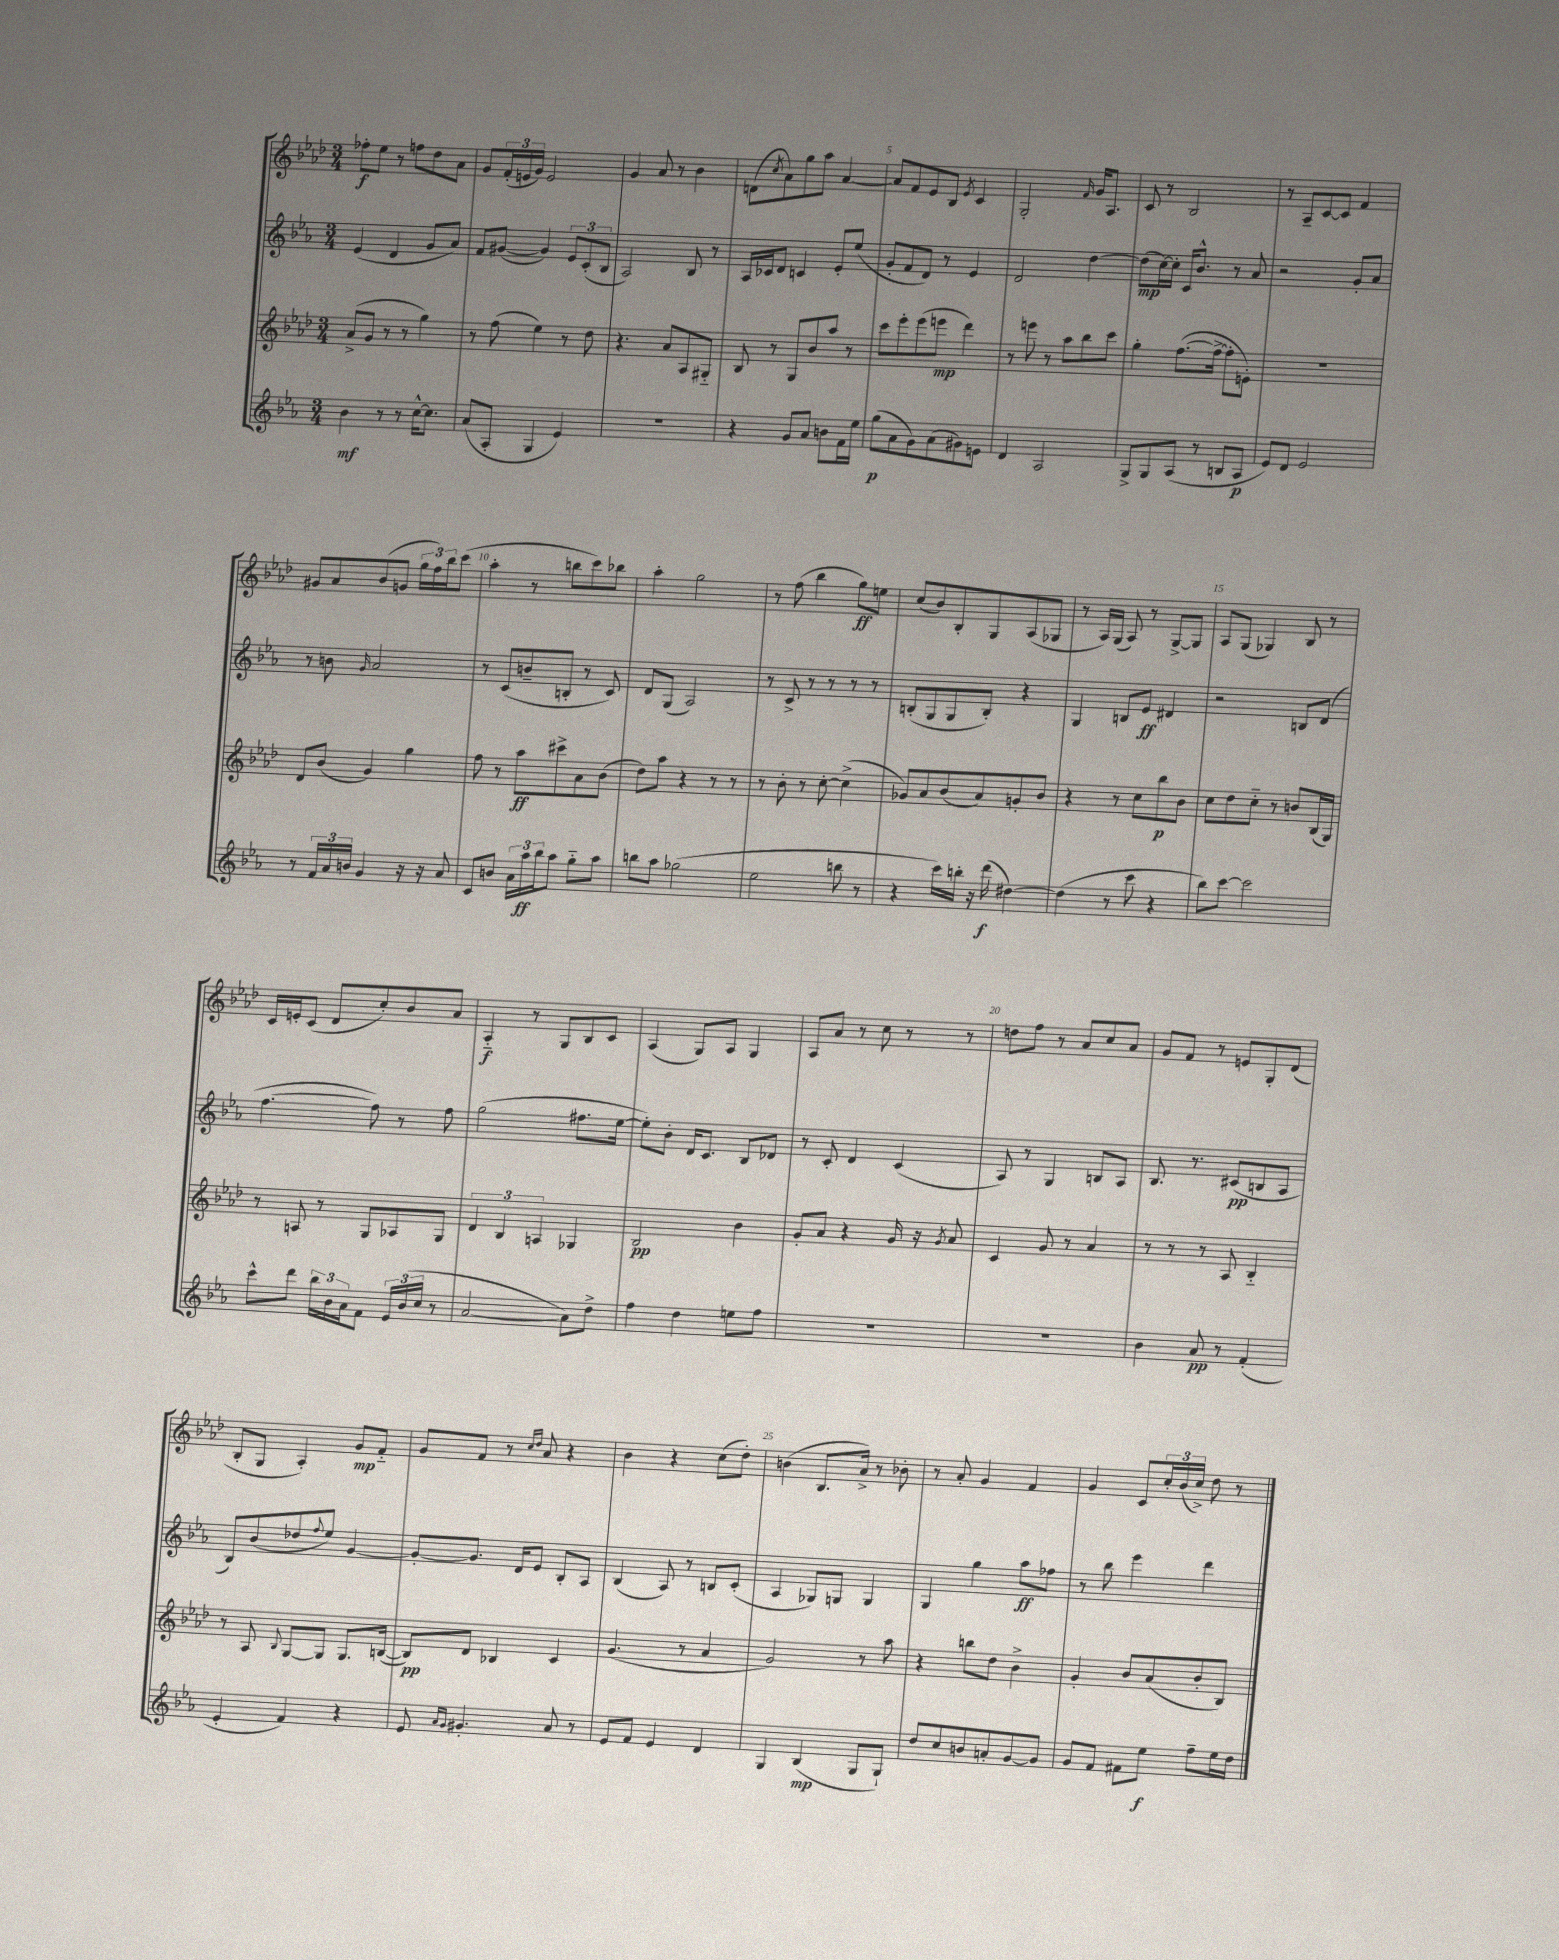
<<
\new StaffGroup <<
\new Staff = "s0" {
    \clef treble \key aes \major \numericTimeSignature \time 3/4
    fes''8-.\f ees''8 r8 f''8 des''8 aes'8 |
    g'8 \tuplet 3/2 { f'16-.( e'16 g'16) } e'2 |
    g'4 aes'8 r8 bes'4 |
    d'8( \acciaccatura { c''8 } aes'8) g''8 aes''8 aes'4~ |
    aes'8 f'8 ees'8 bes8 \acciaccatura { ees'8 } c'4 |
    g2-. \grace { f'16 } g'16 aes8. |
    c'8 r8 bes2 |
    r8 aes8-- c'8~ c'8 f'4 |
    gis'8 aes'8 bes'8( g'8 \tuplet 3/2 { g''16 f''16) bes''16 } c'''8( |
    aes''4-. r8 b''8 c'''8) bes''8 |
    aes''4-. g''2 |
    r8 f''8( bes''4 g''8\ff) e''8 |
    c''8( bes'8) bes8-. g8 aes8( ges8 |
    r8 aes16) g16( aes8) r8 g8~-> g8 |
    aes8 g8( ges4) bes8 r8 |
    c'16 e'16-. c'8( des'8 c''8-.) bes'8 aes'8 |
    aes4-_\f r8 g8 bes8 c'8 |
    aes4( g8) aes8 g4 |
    aes8 aes'8 r8 c''8 r8 r8 |
    d''8 f''8 r8 aes'8 c''8 aes'8 |
    g'8 f'8 r8 e'8 g8-. des'8( |
    bes8-. g8 aes4-.) g'8\mp f'8-_ |
    g'8 f'8 r8 \grace { c''16 des''16 } aes'8 r4 |
    bes'4 r4 c''8( des''8-.) |
    b'4( bes8. aes'16->) r8 bes'8-. |
    r8 aes'8-. g'4 f'4 |
    g'4 c'8 \tuplet 3/2 { c''16-. bes'16( c''16->) } des''8 r8 \bar "|." |
}
\new Staff = "s1" {
    \clef treble \key ees \major \numericTimeSignature \time 3/4
    ees'4( d'4 g'8 aes'8) |
    f'8 gis'8~( gis'4) \tuplet 3/2 { ees'8 c'8-.( bes8 } |
    aes2) bes8 r8 |
    aes16 ces'16 d'8 c'4 ees'8-. ees''8( |
    g'8-. f'8 d'8) r8 ees'4 |
    d'2 d''4~ |
    d''8\mp( c''16~) c''16-. c'16 bes'8.-^ r8 aes'8 |
    r2 g'8-. aes'8 |
    r8 b'8 \grace { g'16 } aes'2 |
    r8 c'8( b'8-- b8-. r8 c'8) |
    d'8 g8( aes2) |
    r8 c'8-> r8 r8 r8 r8 |
    b8-.( g8 g8 b8-.) r4 |
    g4 b8 ees'8\ff dis'4 |
    r2 b8 d'8( |
    f''4.~ f''8) r8 f''8 |
    g''2( fis''8. ees''16~ |
    ees''8-.) bes'8-. d'16 c'8. bes8 des'8 |
    r8 c'8-. d'4 c'4( |
    aes8) r8 g4 b8 aes8 |
    bes8. r8. cis'8\pp( b8 aes8 |
    bes8) bes'8( des''8 \appoggiatura { f''8 } ees''8) g'4~ |
    g'8~-. g'8. d'16 ees'8 bes8-. aes8 |
    bes4( aes8) r8 b8 c'8-.( |
    aes4 ges8) g8 g4 |
    g4 g''4 aes''8\ff fes''8 |
    r8 bes''8 ees'''4 d'''4 \bar "|." |
}
\new Staff = "s2" {
    \clef treble \key aes \major \numericTimeSignature \time 3/4
    aes'8->( g'8 r8 r8 g''4) |
    r8 f''8( ees''4) r8 des''8 |
    r4. aes'8 aes8 gis8-_ |
    bes8 r8 g8 bes'8 aes''8 r8 |
    c'''8 ees'''8-. ees'''8( e'''8\mp des'''4) |
    r8 e'''8 r8 aes''8 bes''8 c'''8 |
    g''4-. f''8.~( f''16~-> f''8-. e'8-.) |
    R2. |
    des'8 bes'8( g'4) g''4 |
    f''8 r8 aes''8\ff cis'''8-> aes'8 bes'8( |
    des''8) aes''8 r4 r8 r8 |
    r8 bes'8-. r8 c''8~-. c''4->( |
    ges'8) aes'8 bes'8( aes'8) g'8-. bes'8 |
    r4 r8 c''8 bes''8\p bes'8 |
    c''8 des''8 c''8-_ r8 b'8 bes16( g16) |
    r8 a8 r8 g8 aes8 g8 |
    \tuplet 3/2 { des'4 bes4 a4 } ges4 |
    bes2\pp bes'4 |
    g'8-. aes'8 r4 g'16 r16 \acciaccatura { g'8 } aes'8 |
    c'4 g'8 r8 aes'4 |
    r8 r8 r8 aes8 bes4-_ |
    r8 aes8 \appoggiatura { bes8 } g8~ g8 g8. b16~( |
    b8\pp) des'8 bes4 c'4 |
    g'4.( r8 aes'4 |
    g'2) r8 aes''8 |
    r4 b''8 des''8 bes'4-> |
    g'4-. bes'8 aes'8( bes'8-. bes8) \bar "|." |
}
\new Staff = "s3" {
    \clef treble \key ees \major \numericTimeSignature \time 3/4
    bes'4\mf r8 r8 c''16~-^ c''8. |
    aes'8( aes8-. g4 ees'4) |
    R2. |
    r4 g'8 aes'8 b'8 f'16 ees''16 |
    g''8\p( aes'8 g'8) aes'8( gis'8) e'8 |
    d'4 aes2 |
    g8-> g8 aes8( r8 b8 aes8\p |
    ees'8) d'8 ees'2 |
    r8 \tuplet 3/2 { f'16 aes'16 b'16 } g'4 r16 r16 aes'8 |
    c'8 b'8 \tuplet 3/2 { aes'16 aes''16\ff bes''16 } aes''8 g''8-_ aes''8 |
    b''8 aes''8 ges''2( |
    ees''2 b''8 r8 |
    r4 c'''16) b''16-. r16 d'''16\f( dis''4~) |
    dis''4( r8 c'''8 r4 |
    bes''8) c'''8~ c'''2 |
    c'''8-^ d'''8 \tuplet 3/2 { bes''16 bes'16 aes'16 } f'8 \tuplet 3/2 { ees'16 bes'16( c''16 } r8 |
    aes'2~ aes'8) d''8-> |
    f''4 d''4 e''8 f''8 |
    R2. |
    R2. |
    bes'4 aes'8\pp r8 f'4-.( |
    ees'4-. f'4) r4 |
    ees'8 \grace { aes'16 g'16 } gis'4.-. aes'8 r8 |
    ees'8 f'8 ees'4 d'4 |
    g4 bes4\mp( g8 g8-!) |
    d''8 c''8 b'8 a'8-. g'8~ g'8 |
    g'8 f'8 fis'8 ees''8\f f''8-- ees''16 d''16 \bar "|." |
}
>>
>>
\layout { \context { \Score \override BarNumber.break-visibility = ##(#f #t #t) barNumberVisibility = #(every-nth-bar-number-visible 5) } }
